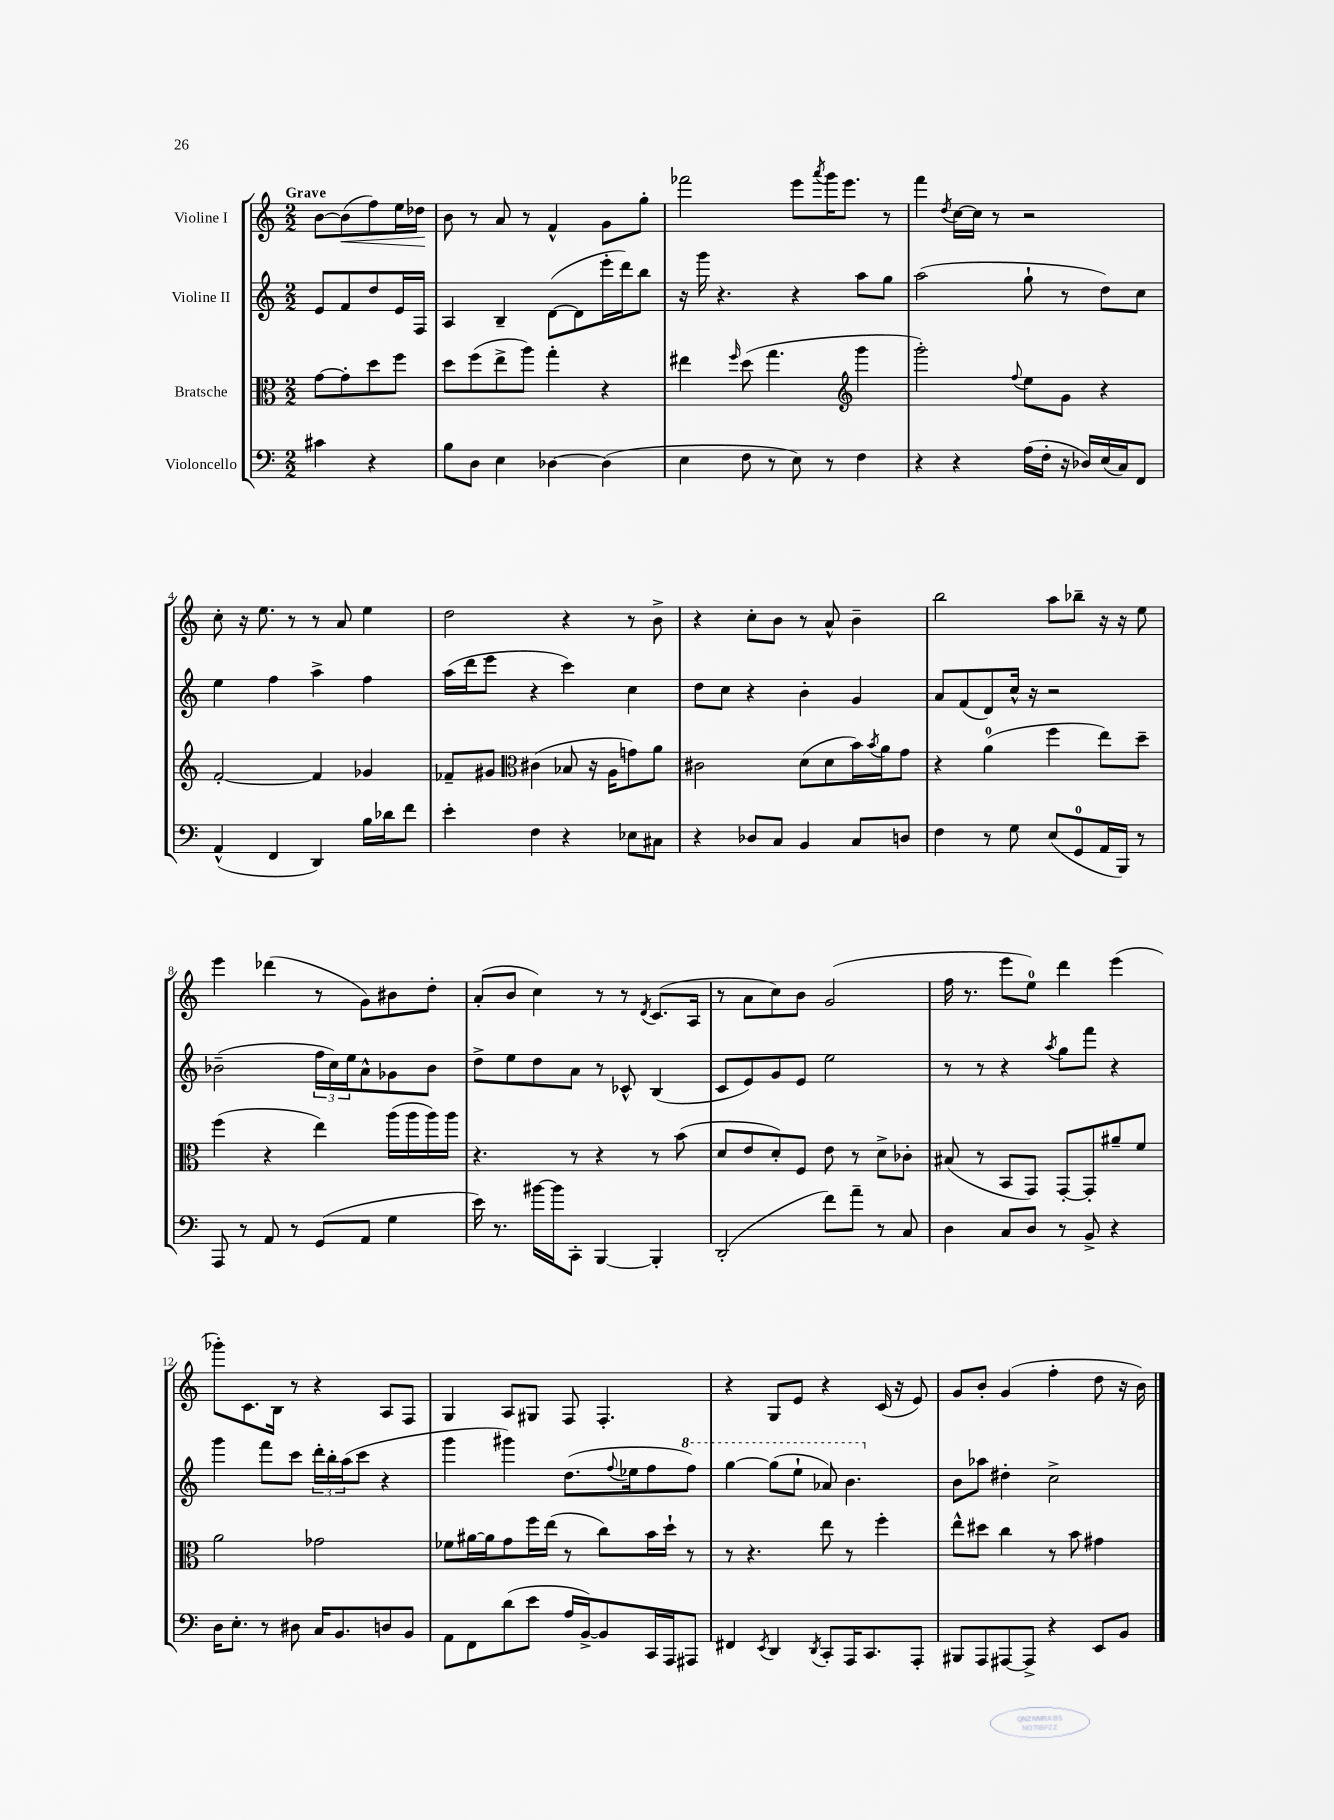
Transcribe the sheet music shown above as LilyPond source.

<<
\new StaffGroup <<
\new Staff = "s0" \with { instrumentName = "Violine I" } {
    \clef treble \key c \major \numericTimeSignature \time 2/2 \partial 2 \tempo "Grave"
    b'8~ b'8\<( f''8) e''16 des''16\! |
    b'8 r8 a'8 r8 f'4-^ g'8 g''8-. |
    fes'''2 e'''8 \acciaccatura { a'''8 } g'''16 e'''8. r8 |
    f'''4 \acciaccatura { d''8 } c''16~ c''16 r8 r2 |
    c''8-. r16 e''8. r8 r8 a'8 e''4 |
    d''2 r4 r8 b'8-> |
    r4 c''8-. b'8 r8 a'8-^ b'4-- |
    b''2 a''8 bes''8-- r16 r16 e''8 |
    e'''4 des'''4( r8 g'8) bis'8 d''8-. |
    a'8-.( b'8 c''4) r8 r8 \acciaccatura { d'8 } c'8.( a16 |
    r8 a'8 c''8) b'8 g'2( |
    f''16 r8. e'''8 e''8-0) d'''4 e'''4( |
    ges'''8-.) c'8. b16 r8 r4 a8 f8 |
    g4 a8 gis8 f8 f4.-. |
    r4 g8 e'8 r4 c'16( r16 e'8) |
    g'8 b'8-. g'4( f''4-. d''8 r16 b'16) \bar "|." |
}
\new Staff = "s1" \with { instrumentName = "Violine II" } {
    \clef treble \key c \major \numericTimeSignature \time 2/2 \partial 2
    e'8 f'8 d''8 e'16 f16 |
    a4 b4-- d'8~( d'8 e'''16-. d'''16) b''8 |
    r16 g'''16 r4. r4 a''8 g''8 |
    a''2( g''8-! r8 d''8) c''8 |
    e''4 f''4 a''4-> f''4 |
    a''16( d'''16 e'''8 r4 c'''4) c''4 |
    d''8 c''8 r4 b'4-. g'4 |
    a'8 f'8( d'8) c''16-^ r16 r2 |
    bes'2--( \tuplet 3/2 { f''16 c''16) e''16 } a'8-^ ges'8 bes'8 |
    d''8-> e''8 d''8 a'8 r8 ces'8-^ b4( |
    c'8 e'8) g'8 e'8 e''2 |
    r8 r8 r4 \acciaccatura { a''8 } g''8 f'''8 r4 |
    g'''4 f'''8 c'''8 \tuplet 3/2 { d'''16-. b''16-. a''16( } c'''8 r4 |
    g'''4 gis'''4) d''8.( \appoggiatura { f''8 } ees''16 f''8 \ottava #1 f'''8) |
    g'''4~ g'''8( e'''8-! aes''8) b''4. \ottava #0 |
    b'8 aes''8 dis''4-. c''2-> \bar "|." |
}
\new Staff = "s2" \with { instrumentName = "Bratsche" } {
    \clef alto \key c \major \numericTimeSignature \time 2/2 \partial 2
    g'8~ g'8-. d''8 f''8 |
    d''8 f''8( e''8-> a''8) g''4-. r4 |
    eis''4 \grace { f''16 } d''8( g''4. \clef treble g'''4 |
    g'''2-.) \appoggiatura { f''8 } e''8 g'8 r4 |
    f'2~-. f'4 ges'4 |
    fes'8-- gis'8 \clef alto cis'4( bes8 r16 a16 g'8) a'8 |
    cis'2 d'8( d'8 b'16) \acciaccatura { b'8 } a'16 g'8 |
    r4 a'4-0( f''4 e''8) d''8-- |
    f''4( r4 e''4) a''16( a''16 a''16) a''16 |
    r4. r8 r4 r8 b'8( |
    d'8 e'8 d'8-.) f8 e'8 r8 d'8-> ces'8-. |
    bis8( r8 b,8 g,8) g,8~-. g,8-. ais'8-- f'8 |
    a'2 ges'2 |
    fes'8 ais'16~ ais'16 g'8 f''16 e''16( r8 c''8) b'16 d''16-! r8 |
    r8 r4. e''8 r8 f''4-. |
    e''8-^ dis''8 c''4 r8 b'8 gis'4 \bar "|." |
}
\new Staff = "s3" \with { instrumentName = "Violoncello" } {
    \clef bass \key c \major \numericTimeSignature \time 2/2 \partial 2
    cis'4 r4 |
    b8 d8 e4 des4~ des4( |
    e4 f8 r8 e8) r8 f4 |
    r4 r4 a16( f16-. r16 des16) e16( c16) f,8 |
    a,4-^( f,4 d,4) b16 des'16 f'8 |
    e'4-. f4 r4 ees8 cis8 |
    r4 des8 c8 b,4 c8 d8 |
    f4 r8 g8 e8( g,8-0 a,16 b,,16) r8 |
    a,,8 r8 a,8 r8 g,8( a,8 g4 |
    e'16) r8. bis'16~ bis'16 c,8-. b,,4~ b,,4-. |
    d,2-.( f'8) a'8-- r8 c8 |
    d4 c8 d8 r8 b,8-> r4 |
    d16 e8.-. r8 dis8 c16 b,8. d8 b,8 |
    a,8 f,8 d'8( e'8 a16 b,16~->) b,8 c,16 a,,16 ais,,8 |
    fis,4 \acciaccatura { e,8 } d,4 \acciaccatura { d,8 } c,8-. a,,16 c,8. a,,8-. |
    bis,,8 a,,8 ais,,8~ ais,,8-> r4 e,8 b,8 \bar "|." |
}
>>
>>
